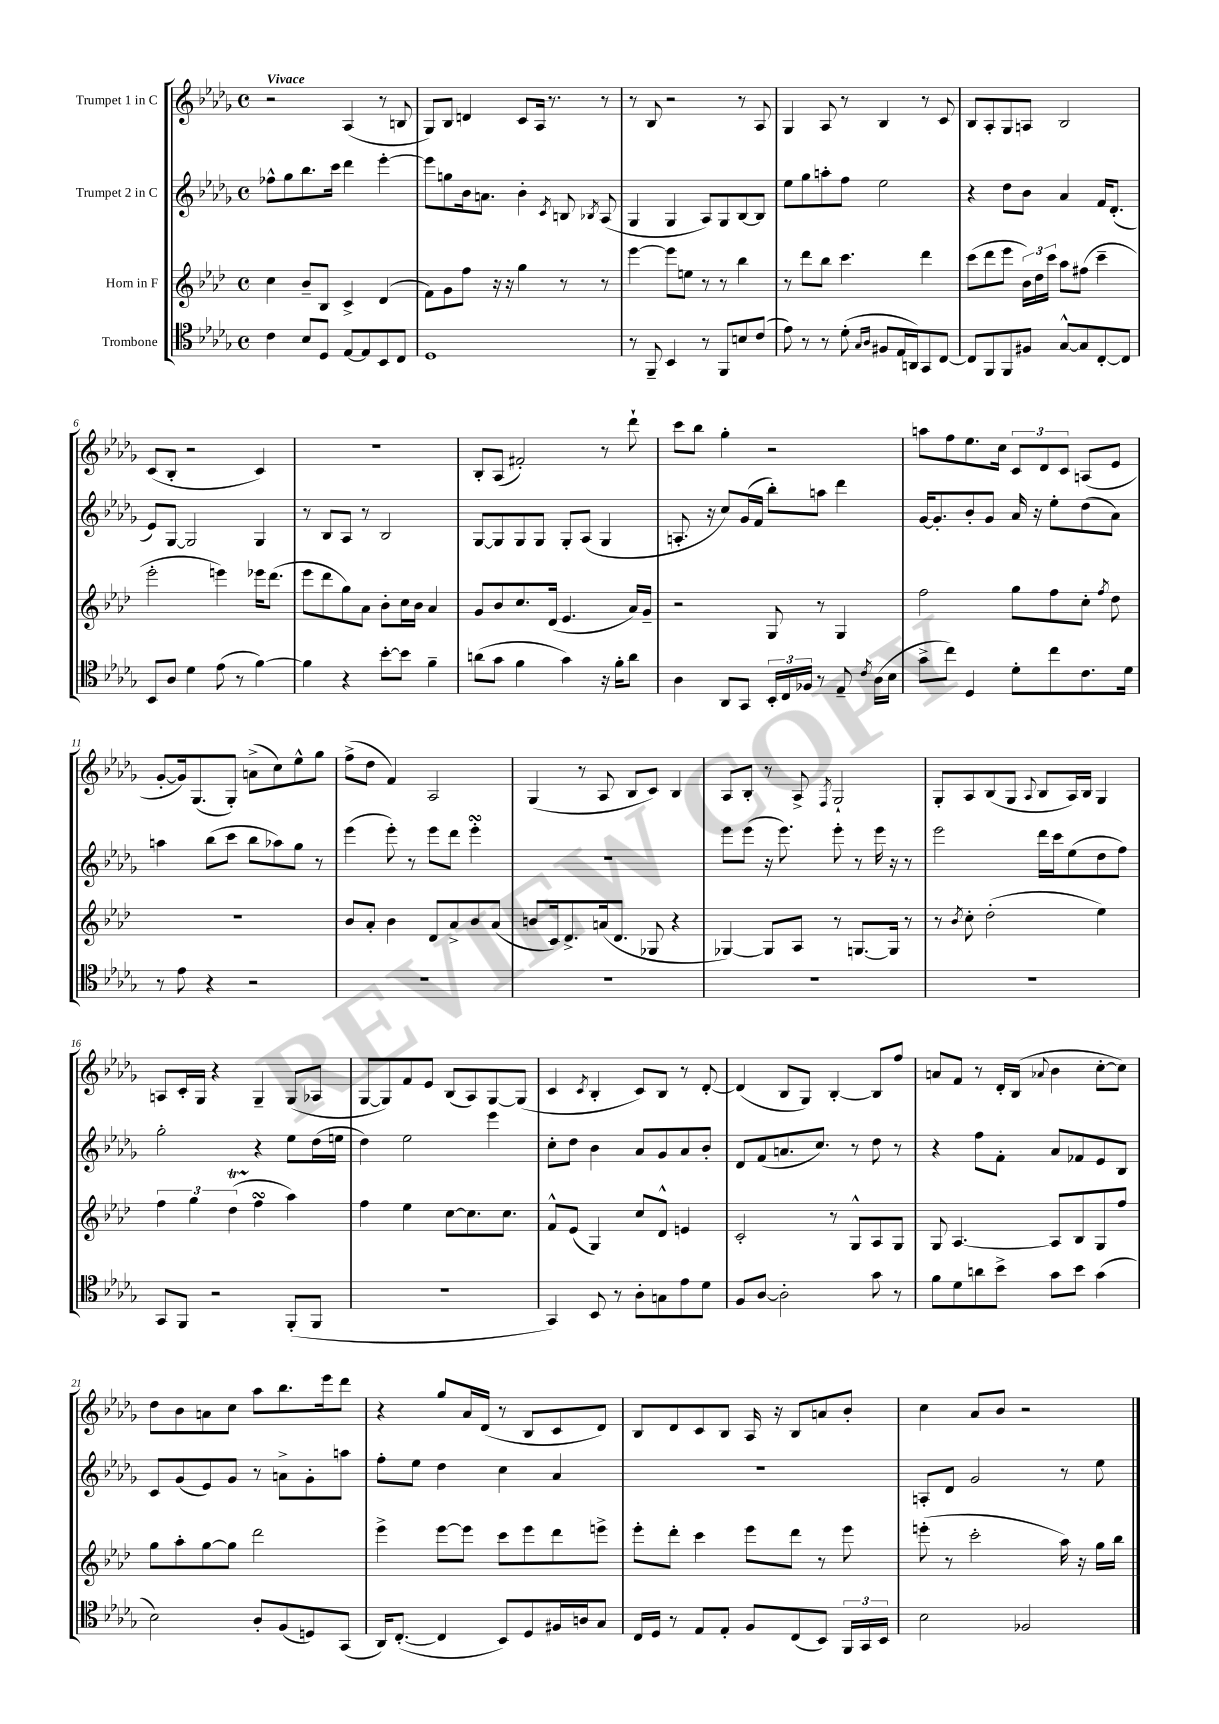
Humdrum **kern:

**kern	**kern	**kern	**kern
*staff4	*staff3	*staff2	*staff1
*clefC4	*clefG2	*clefG2	*clefG2
*k[b-e-a-d-g-]	*k[b-e-a-d-]	*k[b-e-a-d-g-]	*k[b-e-a-d-g-]
*M4/4	*M4/4	*M4/4	*M4/4
*met(c)	*met(c)	*met(c)	*met(c)
4c\	4cc\	8ff-^^\L	2r
.	.	8gg-\	.
8B-/L	8b-~/L	8.bb-\	.
8D-/J	8B-/J	.	.
.	.	16ccc\Jk	.
[8E-/L	4c^/	4ddd-\	(4A-/
8E-/]	.	.	.
8BB-/	(4d-/	[4eee-'\	8r
8C/J	.	.	8B/
=	=	=	=
1D-	8f\L)	8eee-\]L	8G-/L)
.	8g\	8gg\	8B-/J
.	8ff\J	16b-\k	4d/
.	.	8.a\J	.
.	16r	.	.
.	16r	.	.
.	4gg\	4b-'\	8c/L
.	.	.	16A-/Jk
.	.	.	8.r
.	.	8qc/	.
.	8r	8B/	.
.	.	8qB-/	.
.	8r	(8A-/	8r
=	=	=	=
8r	[4eee-\	4G-/	8r
8FF~/	.	.	8B-/
4BB-/	8eee-\]L	4G-/	2r
.	8ee\J	.	.
8r	8r	8A-/L)	.
8FF/L	8r	8G-/	.
8B/	4bb-\	[8B-/	8r
(8c/J	.	8B-/]J	8A-/
=	=	=	=
8e-\)	8r	8ee-\L	4G-/
8r	8ddd-\L	8gg-\	.
8r	8bb-\J	8aa'\	8A-/
(8d-'\	4.ccc\	8ff\J	8r
16qqG-/LL	.	.	.
16qqA-/JJ	.	.	.
8F#/L	.	2ee-\	4B-/
16E-/L	.	.	.
16AA/J)	.	.	.
8GG-/	4ddd-\	.	8r
[8C/J	.	.	8c/
=	=	=	=
8C/]L	(8ccc\L	4r	8B-/L
8FF/	8ddd-\	.	8A-'/
8FF/	8eee-\J	8dd-\L	8G-/
8F#/J	24b-\LL)	8b-\J	8A/J
.	24dd-\	.	.
.	24ccc\JJ	.	.
[8G-^^/L	8aa-\L	4a-/	2B-/
8G-/]	(8ff#\J	.	.
[8C'/	4ccc~\	16f/LK	.
.	.	(8.d-'/J	.
8C/]J	.	.	.
=	=	=	=
8BB-/L	2eee-'\	8e-/L)	(8c/L
8A-/J	.	[8G-/J	8B-'/J
4d-\	.	2G-/]	2r
(8e-\	4eee\)	.	.
8r	.	.	.
[4f\)	16eee-\LK	4G-/	4c/)
.	(8.ddd-\J	.	.
=	=	=	=
4f\]	8eee-\L	8r	1r
.	8ddd-\	8B-/L	.
4r	8gg\)	8A-/J	.
.	8a-\J	8r	.
[8b-'\L	8b-'\L	2B-/	.
8b-\]J	16cc\L	.	.
.	16b-\JJ	.	.
4f~\	4a-/	.	.
=	=	=	=
(8a\L	8g/L	[8G-/L	8B-'/L
8g-\J	8b-/	8G-/]	(8A-/J
4f\	8.cc/	8G-/	2f#'/)
.	.	8G-/J	.
.	(16d-/Jk	.	.
4g-\)	4.e-/	8G-'/L	.
.	.	(8A-/J	.
16r	.	4G-/	8r
16f'\LK	.	.	.
8a\J	16a-/LL)	.	8ddd-`\
.	16g~/JJ	.	.
=	=	=	=
4A-\	2r	8.A'/	8ccc\L
.	.	.	8bb-\J
.	.	16r	.
8AA-/L	.	8cc/L)	4gg-'\
8GG-/J	.	(16g-/L	.
.	.	16f/JJ	.
24BB-'/LL	8G/	8bb-'\L)	2r
24C/	.	.	.
24F-/JJ	.	.	.
8r	8r	8aa\J	.
8E-~/	4G/	4ddd-\	.
8qc/	.	.	.
(16A-\LL	.	.	.
16B-\JJ	.	.	.
=	=	=	=
8g-^\L	2ff\	[16g-/LK	8aa\L
.	.	8.g-'/]	.
8cc\J)	.	.	8ff\
4D-/	.	8b-'/	8.ee-\
.	.	8g-/J	.
.	.	.	16cc\Jk
8d-'\L	8gg\L	16a-/	12c/L
.	.	16r	.
.	.	.	12d-/
8cc\	8ff\	8ee-'\L	.
.	.	.	12c/J
8.c\	8cc'\J	(8dd-\	(8A/L
.	8qff/	.	.
.	8dd-\	8a-\J)	8e-/J
16d-\Jk	.	.	.
=	=	=	=
8r	1r	4aa\	[8g-'/L
8e-\	.	.	16g-/]k)
.	.	.	(8.G-/
4r	.	(8bb-\L	.
.	.	8ccc\J	8G-'/J)
2r	.	8bb-\L	(8a^\L
.	.	8aa-\)	8cc\)
.	.	8gg-\J	8ee-^^\
.	.	8r	8gg-\J
=	=	=	=
1r	8b-/L	(4eee-\	(8ff^\L
.	8a-'/J	.	8dd-\J
.	4b-\	8eee-'\)	4f/)
.	.	8r	.
.	8d-/L	8eee-\L	2A-/
.	8a-^/	8ddd-\J	.
.	8b-/	4eee-'\	.
.	(8a-/J	.	.
=	=	=	=
1r	8b/L	1r	(4G-/
.	16c/k)	.	.
.	8.d-^/	.	.
.	.	.	8r
.	(16a/k	.	8A-/
.	8.d-/J	.	.
.	.	.	8B-/L
.	8G-/	.	8c/J)
.	4r	.	4B-/
=	=	=	=
1r	[4G-/)	8eee-\L	8A-/L
.	.	(8eee-\J	8B-'/J
.	8G-/]L	16r	8r
.	.	8.eee-\)	.
.	8A-/J	.	8A-^/
.	.	.	8qF/
.	8r	8eee-'\	2G-`/
.	[8.G/L	8r	.
.	.	16eee-\	.
.	16G/]Jk	16r	.
.	8r	8r	.
=	=	=	=
1r	8r	2eee-\	8G-'/L
.	8qb-/	.	.
.	8cc'\	.	8A-/
.	(2dd-'\	.	(8B-/
.	.	.	8G-/J
.	.	.	8qqA-/
.	.	16ddd-\LL	8B-/L
.	.	16ccc\J	.
.	.	(8ee-\	16A-/L)
.	.	.	16B-/JJ
.	4ee-\)	8dd-\	4G-/
.	.	8ff\J)	.
=	=	=	=
8GG-/L	6ff\	2gg-'\	8A/L
8FF/J	.	.	16c'/L
.	6gg\	.	.
.	.	.	16G-/JJ
2r	.	.	4r
.	(6dd-\	.	.
.	4ff\	4r	4G-~/
(8FF'/L	4aa-\)	8ee-\L	(8G-/L
8FF/J	.	(16dd-\L	8A-/J
.	.	16ee\JJ	.
=	=	=	=
1r	4ff\	4dd-\)	[8G-/L
.	.	.	8G-/])
.	4ee-\	2ee-\	8f/
.	.	.	8e-/J
.	[8cc\L	.	(8B-/L
.	8.cc\]	.	8A-/)
.	.	4eee-\	[8G-/
.	8.cc\J	.	.
.	.	.	(8G-/]J
=	=	=	=
4GG-/)	8f^^/L	8cc'\L	4c/
.	(8e-/J	8dd-\J	.
.	.	.	8qc/
8BB-/	4G/)	4b-\	4B-'/
8r	.	.	.
8A-'\L	8cc/L	8a-/L	8c/L)
8G\	8d-^^/J	8g-/	8B-/J
8e-\	4e/	8a-/	8r
8d-\J	.	8b-'/J	[8d-'/
=	=	=	=
8F/L	2c'/	8d-/L	(4d-/]
[8A-/J	.	(8f/	.
2A-'\]	.	8.a/	8B-/L
.	.	.	8G-/J)
.	.	8.cc/J)	.
.	8r	.	[4B-'/
.	8G^^/L	8r	.
8g-\	8A-/	8dd-\	8B-/]L
8r	8G/J	8r	8ff/J
=	=	=	=
8f\L	8G/	4r	8a/L
8d-\	[4.A-/	.	8f/J
8a\	.	8ff\L	8r
8b-^\J	.	8f'\J	16d-'/LL
.	.	.	(16B-/JJ
.	.	.	8qqa-/
8g-\L	8A-/]L	8a-/L	4b-\
8b-\J	8B-/	8f-/	.
(4g-\	8G/	8e-/	[8cc'\L
.	8ff/J	8B-/J	8cc\]J)
=	=	=	=
2B-\)	8gg\L	8c/L	8dd-\L
.	8aa-'\	(8g-/	8b-\
.	[8gg\	8e-/)	8a\
.	8gg\]J	8g-/J	8cc\J
8A-'/L	2ddd-\	8r	8aa-\L
(8F/	.	8a^\L	8.bb-\
8D/)	.	8g-'\	.
.	.	.	16eee-\k
(8GG-/J	.	8aa\J	8ddd-\J
=	=	=	=
16AA-/LK)	4eee-^\	8ff'\L	4r
([8.C'/J	.	.	.
.	.	8ee-\J	.
4C/]	[8eee-\L	4dd-\	8gg-/L
.	8eee-\]J	.	16a-/L
.	.	.	(16d-/JJ
8BB-/L)	8ccc\L	4cc\	8r
8D-/	8eee-\	.	8B-/L
16F#/L	8ddd-\	4a-/	8c/
16A/J	.	.	.
8G-/J	8eee^\J	.	8d-/J)
=	=	=	=
16C/LL	8eee-'\L	1r	8B-/L
16D-/JJ	.	.	.
8r	8ddd-'\J	.	8d-/
8E-/L	4ccc\	.	8c/
8E-'/J	.	.	8B-/J
8F/L	8eee-\L	.	16A-/
.	.	.	16r
(8C/	8ddd-\J	.	8B-/L
8BB-/J)	8r	.	8a/
24FF/LL	8eee-\	.	8b-'/J
24GG-/	.	.	.
24BB-/JJ	.	.	.
=	=	=	=
2B-\	(8eee'\	8A'/L	4cc\
.	8r	8d-/J	.
.	2ccc'\	2g-/	8a-/L
.	.	.	8b-/J
2F-/	.	.	2r
.	16aa-\)	8r	.
.	16r	.	.
.	16gg\LL	8ee-\	.
.	16bb-\JJ	.	.
==	==	==	==
*-	*-	*-	*-
